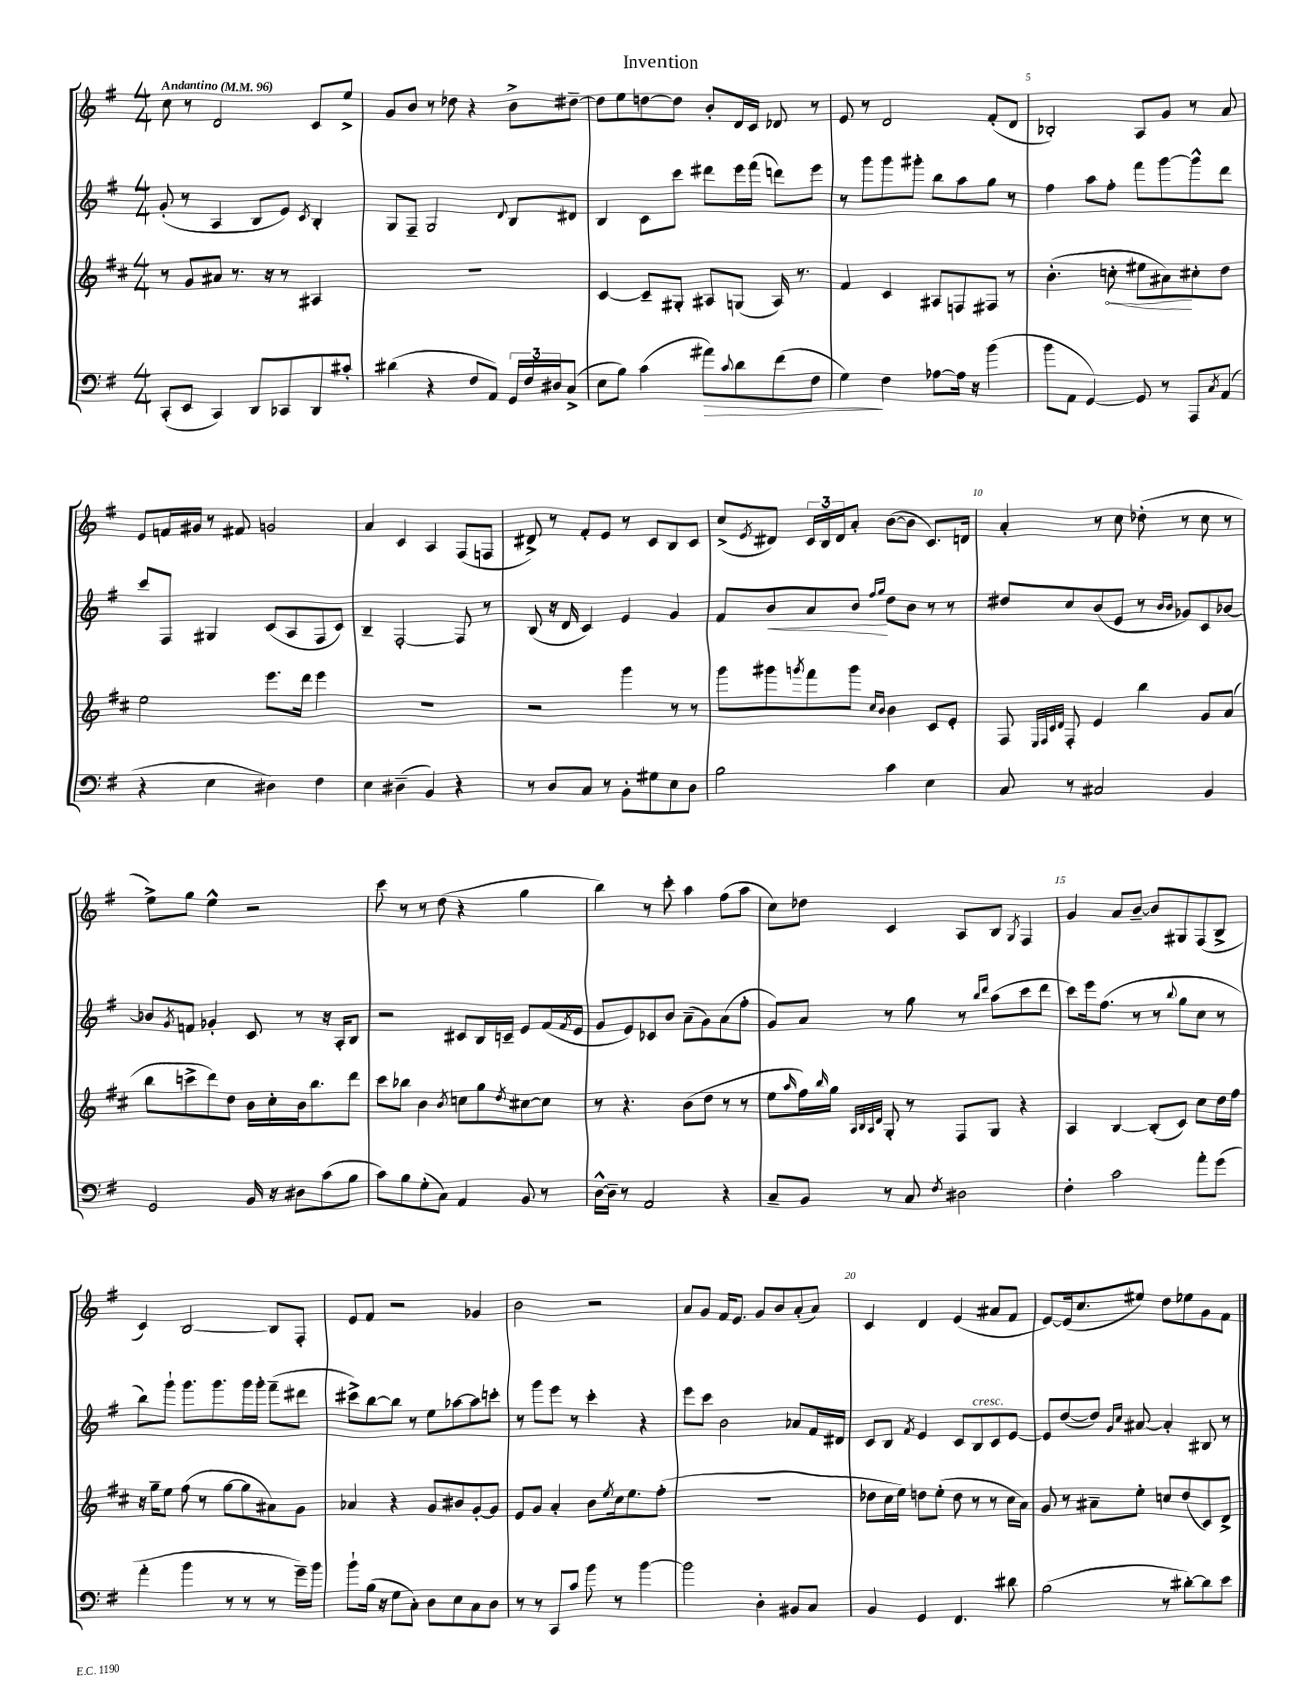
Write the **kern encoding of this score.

**kern	**kern	**kern	**kern
*staff4	*staff3	*staff2	*staff1
*clefF4	*clefG2	*clefG2	*clefG2
*k[f#]	*k[f#c#]	*k[f#]	*k[f#]
*M4/4	*M4/4	*M4/4	*M4/4
*MM96	*MM96	*MM96	*MM96
(8CC'	8r	(8g'	8cc
8EE	8g	8r	8r
4CC)	8a#	4A	2d
.	8.r	.	.
8DD	.	8B	.
.	16r	.	.
8CC-	8r	8e)	.
.	.	8qc	.
8DD	4A#	4B'	8c
8c#'	.	.	8ee^
=	=	=	=
(4d#	1r	8G	8g
.	.	8F#~	8b
4r	.	2G	8r
.	.	.	8dd-
8F#	.	.	4r
8AA)	.	.	.
.	.	8qqd	.
24GG	.	8B	8b^
24F#	.	.	.
24D#	.	.	.
(8C^	.	8d#	[8dd#~
=	=	=	=
8E	[4c#	4B	8dd#]
8B)	.	.	8ee
(4c	8c#~]	8c	[8dd
.	8G#'	8ccc	8dd]
8a#)	8A#	8ddd#	8b'
8qqc	.	.	.
8d	(8G	16eee	16d
.	.	(16fff#	16c
(8f#	16A#)	8ddd)	8d-
.	8.r	.	.
8F#	.	8eee	8r
=	=	=	=
4G)	4f#	8r	8e
.	.	8ggg	8r
4F#	4c#	8ggg	2d
.	.	8ggg#'	.
[8A-	8A#	8bb	.
16A-]	8F	8aa	.
16r	.	.	.
(4b	8F#	8gg	(8f#'
.	8r	8r	8d
=	=	=	=
8b	(4.b'	4ff#	2B-')
8AA	.	.	.
[4GG)	.	8aa	.
.	8cc'	8ff#'	.
8GG]	8ee#	8fff#	8A
8r	8a#)	[8ggg	8g
8AAA	8cc#'	8ggg^^]	8r
8qC	.	.	.
(8AA	8dd	8ddd	8a
=	=	=	=
4r	2ee	8ccc	8e
.	.	8F#	16f
.	.	.	16g#
4E	.	4G#	8r
.	.	.	8f#
4D#)	8.eee	(8c	2g
.	.	8A	.
.	16ddd	.	.
4F#	4eee	8F#	.
.	.	8c)	.
=	=	=	=
4E	1r	4B~	4a
(4D#~	.	[2F#'	4c
4BB)	.	.	4A
4r	.	8F#]	(8F#
.	.	8r	8F
=	=	=	=
8r	2r	(8B	8d#^)
8D	.	16r	8r
.	.	16d	.
8C	.	4c)	8f#'
8r	.	.	8e
8BB'	4ggg	4e	8r
8G#	.	.	8c
8E	8r	4g	8B
8D	8r	.	8c
=	=	=	=
2B	8ggg	8f#	(8cc^
.	.	.	8qe
.	8ggg#	8b	8d#)
.	8qggg	.	.
.	8fff#	8a	24c
.	.	.	24B
.	.	.	24d#
.	8ggg	8b	8a'
.	16qqcc#	16qqff#	.
.	16qqb	16qqgg	.
4c	4b	8dd	([8b
.	.	8b	8b]
4E	8c#	8r	8.c)
.	8e'	8r	.
.	.	.	16d
=	=	=	=
8C	8F#	8dd#	4a'
.	32qqE	.	.
.	32qqF#	.	.
.	32qqc#	.	.
.	32qqd	.	.
8r	8F#'	8cc	.
2C#	4e	(8b	8r
.	.	8e	8cc
.	4bb	8r	(8dd-'
.	.	16qqb	.
.	.	16qqb	.
.	.	8g-)	8r
4BB	8g	8c	8cc
.	(8a	[8b-	8r
=	=	=	=
2GG	8bb	8b-]	8ee^)
.	.	8qg	.
.	8ccc^	8f	8gg
.	8ddd)	4g-'	4ee^^
.	8dd	.	.
16BB	16b	8c	2r
16r	16cc#'	.	.
8D#	16b	8r	.
.	8.bb	.	.
(8c	.	16r	.
.	.	16A'	.
8B	8ddd	8B	.
=	=	=	=
8c)	8ccc#	2r	8ccc
8B	8bb-	.	8r
(8G'	4b	.	8r
8C)	.	.	(8dd
.	8qb	.	.
4AA	8cc	8c#	4r
.	8gg	16B	.
.	.	16c~	.
.	8qdd	.	.
8BB	[8cc#	8e	4gg
8r	8cc#]	(16f#	.
.	.	8qf#	.
.	.	16e	.
=	=	=	=
[16D^^	8r	8g	4bb)
16D~]	.	.	.
8r	4.r	8e)	.
2AA	.	8c-	8r
.	.	8b	8ccc'
.	(8b	(8a~	4aa
.	8dd	8g)	.
4r	8r	(8a	(8ff#
.	8r	8ff#'	8aa
=	=	=	=
8C~	8ee	8g)	8cc)
.	16qqaa	.	.
8BB	16ff#)	8a	8dd-
.	16qqbb	.	.
.	16gg	.	.
.	32qqA	.	.
.	32qqB	.	.
.	32qqA	.	.
.	32qqd	.	.
8r	8G'	8r	4c
8C	8r	8gg	.
8qF#	.	.	.
2D#	8F#	8r	8A
.	.	16qqbb	.
.	.	16qqddd	.
.	8G	(8aa	8B
.	.	.	8qG
.	4r	8ccc	4F#
.	.	8ddd	.
=	=	=	=
4F#'	4A	8ccc)	4g
.	.	16eee	.
.	.	(8.ff#	.
2c	[4B	.	8a
.	.	8r	[8b~
.	(8B']	8r	8b]
.	.	8qqbb	.
.	8c#)	8gg	8G#
8a'	8cc#	8cc	(8F#
(8g	16dd	8r	8B^
.	16ff#	.	.
=	=	=	=
4a'	16r	8bb)	4c)
.	16gg~	.	.
.	8ee	8ggg`	.
4b	(8ff#	8.ggg	[2B
.	8r	.	.
.	.	8.ggg	.
8r	[8gg	.	.
8r	8gg]	16ggg	.
.	.	16ggg'	.
8r	8a#)	(8fff#~	8B]
16g~)	8g	8ddd#	8F#'
16b	.	.	.
=	=	=	=
8b`	4a-	8ccc#^)	8e
(16B	.	[8bb	8f#
16r	.	.	.
8G	4r	8bb]	2r
8C')	.	8r	.
8D	8g	8ee	.
8E	8b#	[8aa-	.
8C	[8g'	8aa-]	4g-
8D	8g]	8ccc'	.
=	=	=	=
8r	8e	8r	2b
8r	8g	8ggg	.
8CC	4a'	8eee	.
8c	.	8r	.
8b	8b	4ccc'	2r
.	8qee	.	.
8r	16cc#	.	.
.	8.ee	.	.
[4b	.	4r	.
.	(8ff#'	.	.
=	=	=	=
2b]	1r	8eee	8a
.	.	8ccc	8g
.	.	2b	16f#
.	.	.	8.e
4D'	.	.	8g
.	.	.	8b
8BB#	.	8a-	(8a'
8C	.	16f#	8a)
.	.	16d#	.
=	=	=	=
4BB	8dd-	8c	4c
.	16cc#	8B	.
.	16ee)	.	.
.	.	8qf#	.
4GG	8dd	4e	4d
.	(8ee'	.	.
4.FF#	8dd	8c	(4e
.	8r	8B	.
.	8r	8c	8a#
8d#	16cc#	[8e	8f#
.	16a)	.	.
=	=	=	=
(2B	8g	8e]	[8e)
.	8r	([8dd	(16e]
.	.	.	8.cc
.	8a#~	8dd])	.
.	.	16qqg	.
.	.	16qqcc	.
.	8ee'	[8a#	8ee#)
8r	8cc	4a#']	8dd
[8d#')	(8dd	.	8ee-
8d#]	8c#)	8B#	8g
8e	8d^	8r	8f#
==	==	==	==
*-	*-	*-	*-
